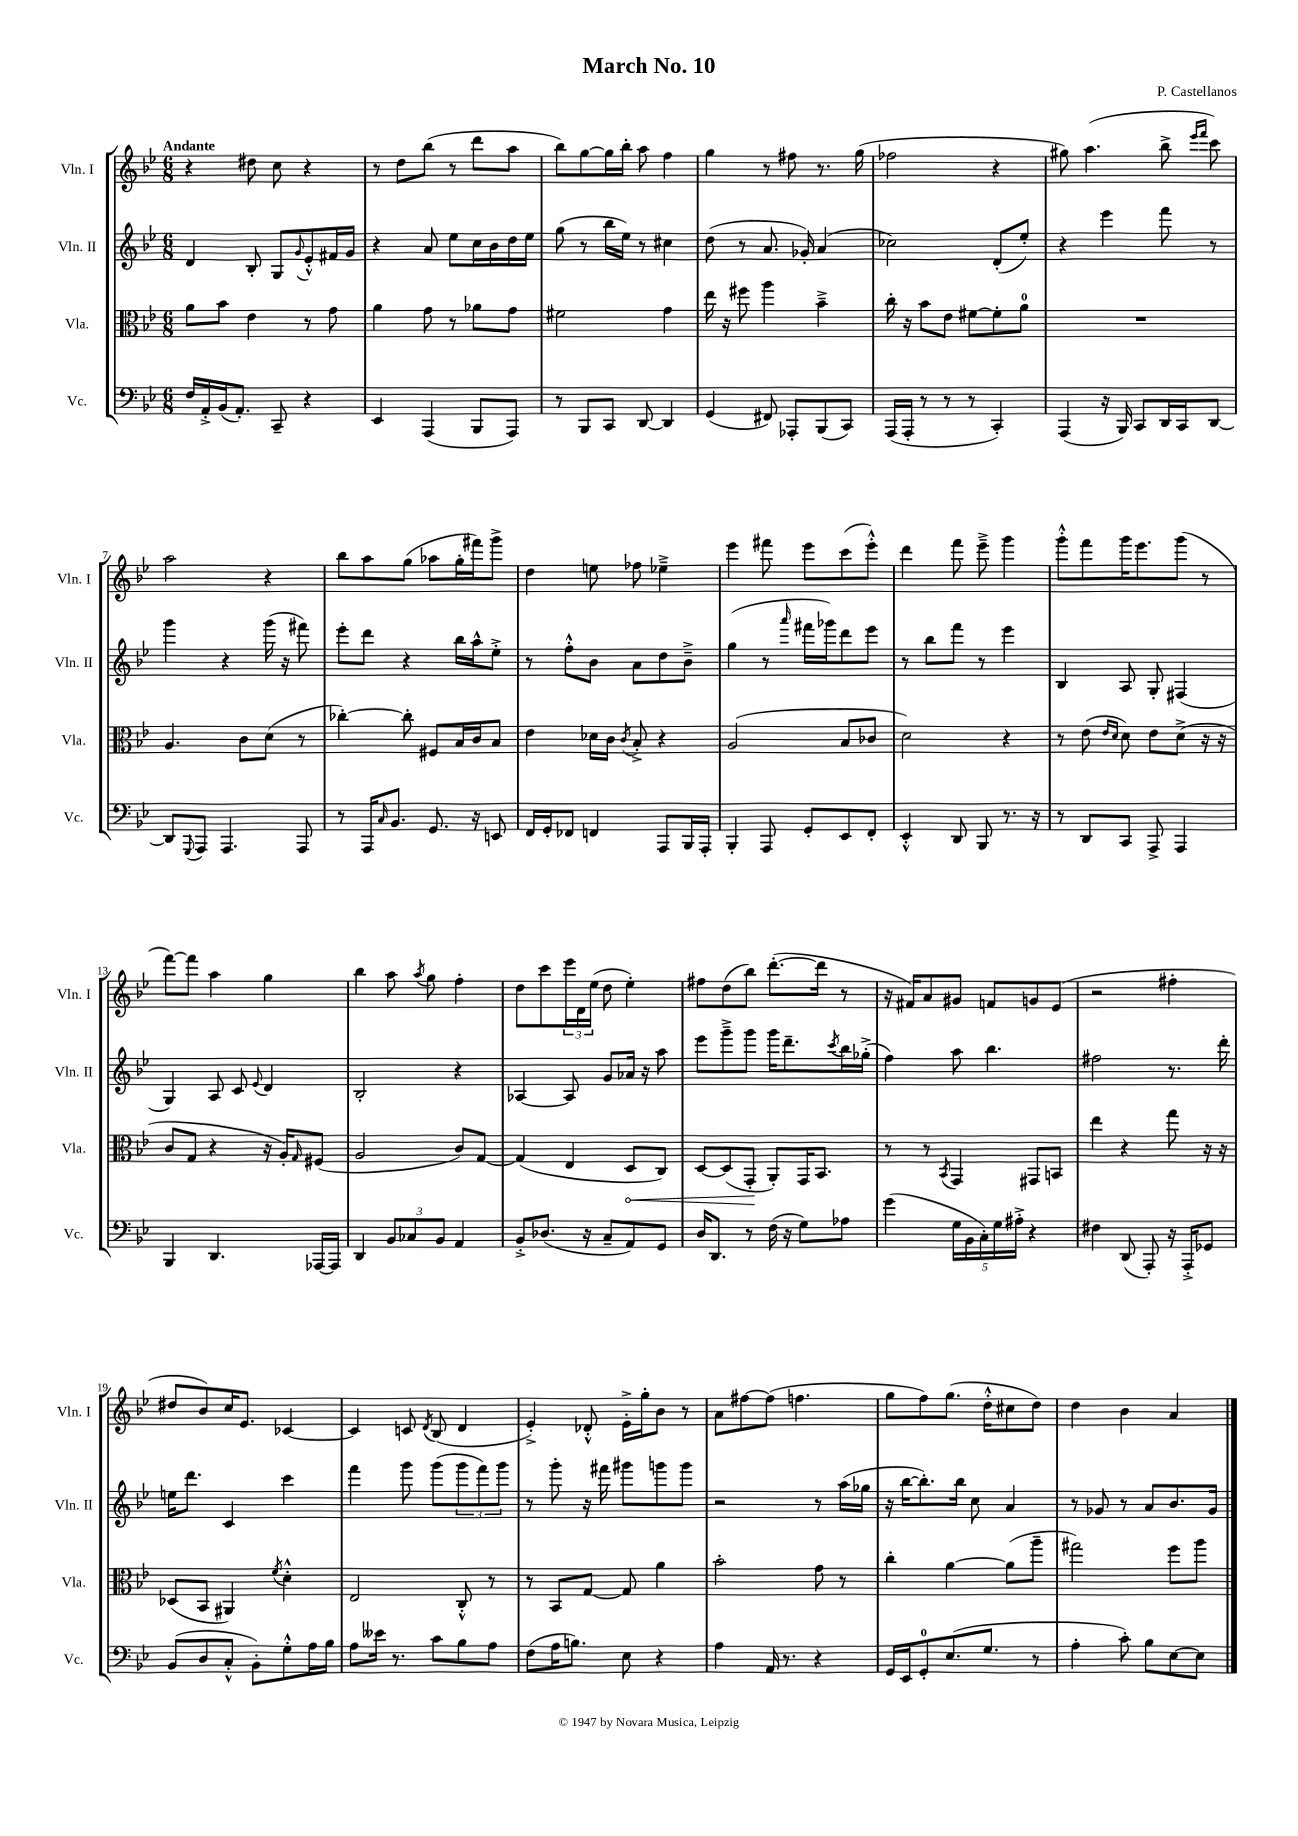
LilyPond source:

\header { title = "March No. 10" composer = "P. Castellanos" }
<<
\new StaffGroup <<
\new Staff = "s0" \with { instrumentName = "Vln. I" shortInstrumentName = "Vln. I" } {
    \clef treble \key bes \major \numericTimeSignature \time 6/8 \tempo "Andante"
    r4 dis''8 c''8 r4 |
    r8 d''8 bes''8( r8 d'''8 a''8 |
    bes''8) g''8~ g''16 bes''16-. a''8 f''4 |
    g''4 r8 fis''8 r8. g''16( |
    fes''2 r4 |
    gis''8) a''4.( bes''8-> \grace { ees'''16 f'''16 } c'''8) |
    a''2 r4 |
    bes''8 a''8 g''8( aes''8 g''16-. fis'''16) g'''8-> |
    d''4 e''8 fes''8 ees''4---> |
    ees'''4 fis'''8 ees'''8 c'''8( ees'''8-.-^) |
    d'''4 f'''8 ees'''8---> g'''4 |
    g'''8-.-^ f'''8 g'''16 ees'''8. g'''8( r8 |
    f'''8~) f'''8 a''4 g''4 |
    bes''4 a''8 \acciaccatura { a''8 } g''8 f''4-. |
    d''8 c'''8 \tuplet 3/2 { ees'''16 d'16 ees''16( } d''8 ees''4-.) |
    fis''8 d''8( bes''8) d'''8.~-.( d'''16 r8 |
    r16 fis'16) a'8 gis'8 f'8 g'8 ees'8( |
    r2 fis''4-. |
    dis''8 bes'8) c''16 ees'8. ces'4~ |
    ces'4 c'8 \acciaccatura { d'8 } bes8( d'4 |
    ees'4-.->) des'8-.-^ ees'16-.-> g''16-. bes'8 r8 |
    a'8 fis''8~ fis''8( f''4. |
    g''8 f''8) g''8.( d''16-.-^ cis''8 d''8) |
    d''4 bes'4 a'4 \bar "|." |
}
\new Staff = "s1" \with { instrumentName = "Vln. II" shortInstrumentName = "Vln. II" } {
    \clef treble \key bes \major \numericTimeSignature \time 6/8
    d'4 bes8-. g8 \appoggiatura { g'8 } ees'8-.-^ fis'16 g'16 |
    r4 a'8 ees''8 c''16 bes'16 d''16 ees''16 |
    g''8( r8 bes''16 ees''16) r8 cis''4 |
    d''8( r8 a'8. ges'16-.) a'4( |
    ces''2) d'8-.( ees''8-.) |
    r4 ees'''4 f'''8 r8 |
    g'''4 r4 g'''16( r16 fis'''8) |
    ees'''8-. d'''8 r4 bes''16 a''16-^ ees''8-.-> |
    r8 f''8-.-^ bes'8 a'8 d''8 bes'8---> |
    g''4( r8 \grace { a'''16 } fis'''16 ges'''16) d'''8 ees'''8 |
    r8 bes''8 f'''8 r8 ees'''4 |
    bes4 a8 g8-. fis4( |
    g4) a8 c'8 \appoggiatura { ees'8 } d'4 |
    bes2-. r4 |
    aes4~ aes8 g'8 aes'16 r16 a''8 |
    ees'''8 g'''8---> g'''8 g'''16 d'''8.-- \acciaccatura { c'''8 } bes''16 ges''16-.->( |
    f''4) a''8 bes''4. |
    fis''2 r8. d'''16-. |
    e''16 d'''8. c'4 c'''4 |
    f'''4 g'''8 g'''8( \tuplet 3/2 { g'''8 f'''8) g'''8 } |
    r8 g'''8-. r16 fis'''16 gis'''8 g'''8 g'''8 |
    r2 r8 a''16( ges''16 |
    r16 bes''16~ bes''8.-.) bes''16 c''8 a'4 |
    r8 ges'8 r8 a'8 bes'8. ges'16 \bar "|." |
}
\new Staff = "s2" \with { instrumentName = "Vla." shortInstrumentName = "Vla." } {
    \clef alto \key bes \major \numericTimeSignature \time 6/8
    a'8 bes'8 ees'4 r8 g'8 |
    a'4 g'8 r8 aes'8 g'8 |
    fis'2 g'4 |
    ees''16 r16 fis''8 a''4 bes'4---> |
    c''16-. r16 bes'8 ees'8 fis'8~ fis'8-. a'8-0 |
    R2. |
    a4. c'8 d'8( r8 |
    ces''4~-.) ces''8-. fis8 bes16 c'16 bes8 |
    ees'4 des'16 c'16 \acciaccatura { c'8 } bes8-.-> r4 |
    a2( bes8 ces'8 |
    d'2) r4 |
    r8 ees'8( \grace { ees'16 d'16 } d'8) ees'8 d'8->( r16 r16 |
    c'8 g8 r4 r16 a16-.) \grace { g16 } fis8( |
    a2 c'8) g8~ |
    g4( ees4 \once \override Hairpin.circled-tip = ##t d8\< c8) |
    d8~ d8( g,8-.\! a,8-.) g,16 bes,8. |
    r8 r8 \acciaccatura { bes,8 } g,4 gis,8 b,8 |
    ees''4 r4 g''8 r16 r16 |
    des8( bes,8 ais,4) \acciaccatura { f'8 } d'4-.-^ |
    ees2 c8-.-^ r8 |
    r8 bes,8 g8~ g8 a'4 |
    bes'2-. g'8 r8 |
    c''4-. a'4~ a'8( a''8-- |
    gis''2) f''8 a''8 \bar "|." |
}
\new Staff = "s3" \with { instrumentName = "Vc." shortInstrumentName = "Vc." } {
    \clef bass \key bes \major \numericTimeSignature \time 6/8
    f16 a,16-.-> bes,16( a,8.-.) c,8-- r4 |
    ees,4 a,,4( bes,,8 a,,8) |
    r8 bes,,8 c,8 d,8~ d,4 |
    g,4( fis,8) aes,,8-. bes,,8( c,8) |
    a,,16( a,,16-. r8 r8 r8 c,4-.) |
    a,,4( r16 bes,,16) c,8 d,16 c,16 d,8~ |
    d,8 \appoggiatura { g,,8 } a,,8 a,,4. a,,8 |
    r8 a,,16 \grace { c16 } bes,8. g,8. r16 e,8 |
    f,16 g,16-. fes,8 f,4 a,,8 bes,,16 a,,16-. |
    bes,,4-. a,,8 g,8-. ees,8 f,8-. |
    ees,4-.-^ d,8 bes,,8 r8. r16 |
    r8 d,8 c,8 a,,8-> a,,4 |
    bes,,4 d,4. aes,,16~ aes,,16 |
    d,4 \tuplet 3/2 { bes,8 ces8 bes,8 } a,4 |
    bes,8-.-> des8.( r16 c8-- a,8) g,8 |
    d16 d,8. r8 f16( r16 g8) aes8 |
    g'4( \tuplet 5/4 { g16 bes,16 c16-.) g16 ais16-.-> } r4 |
    fis4 d,8( a,,8-.) r16 a,,16-.-> ges,8 |
    bes,8( d8 c8-.-^ bes,8-.) g8-.-^ a16 bes16 |
    a8 eeses'16 r8. c'8 bes8 a8 |
    f8( a16 b8.) ees8 r4 |
    a4 a,16 r8. r4 |
    g,16 ees,16 g,8-0-. ees8.( g8. r8 |
    a4-. c'8-.) bes8 ees8~ ees8 \bar "|." |
}
>>
>>
